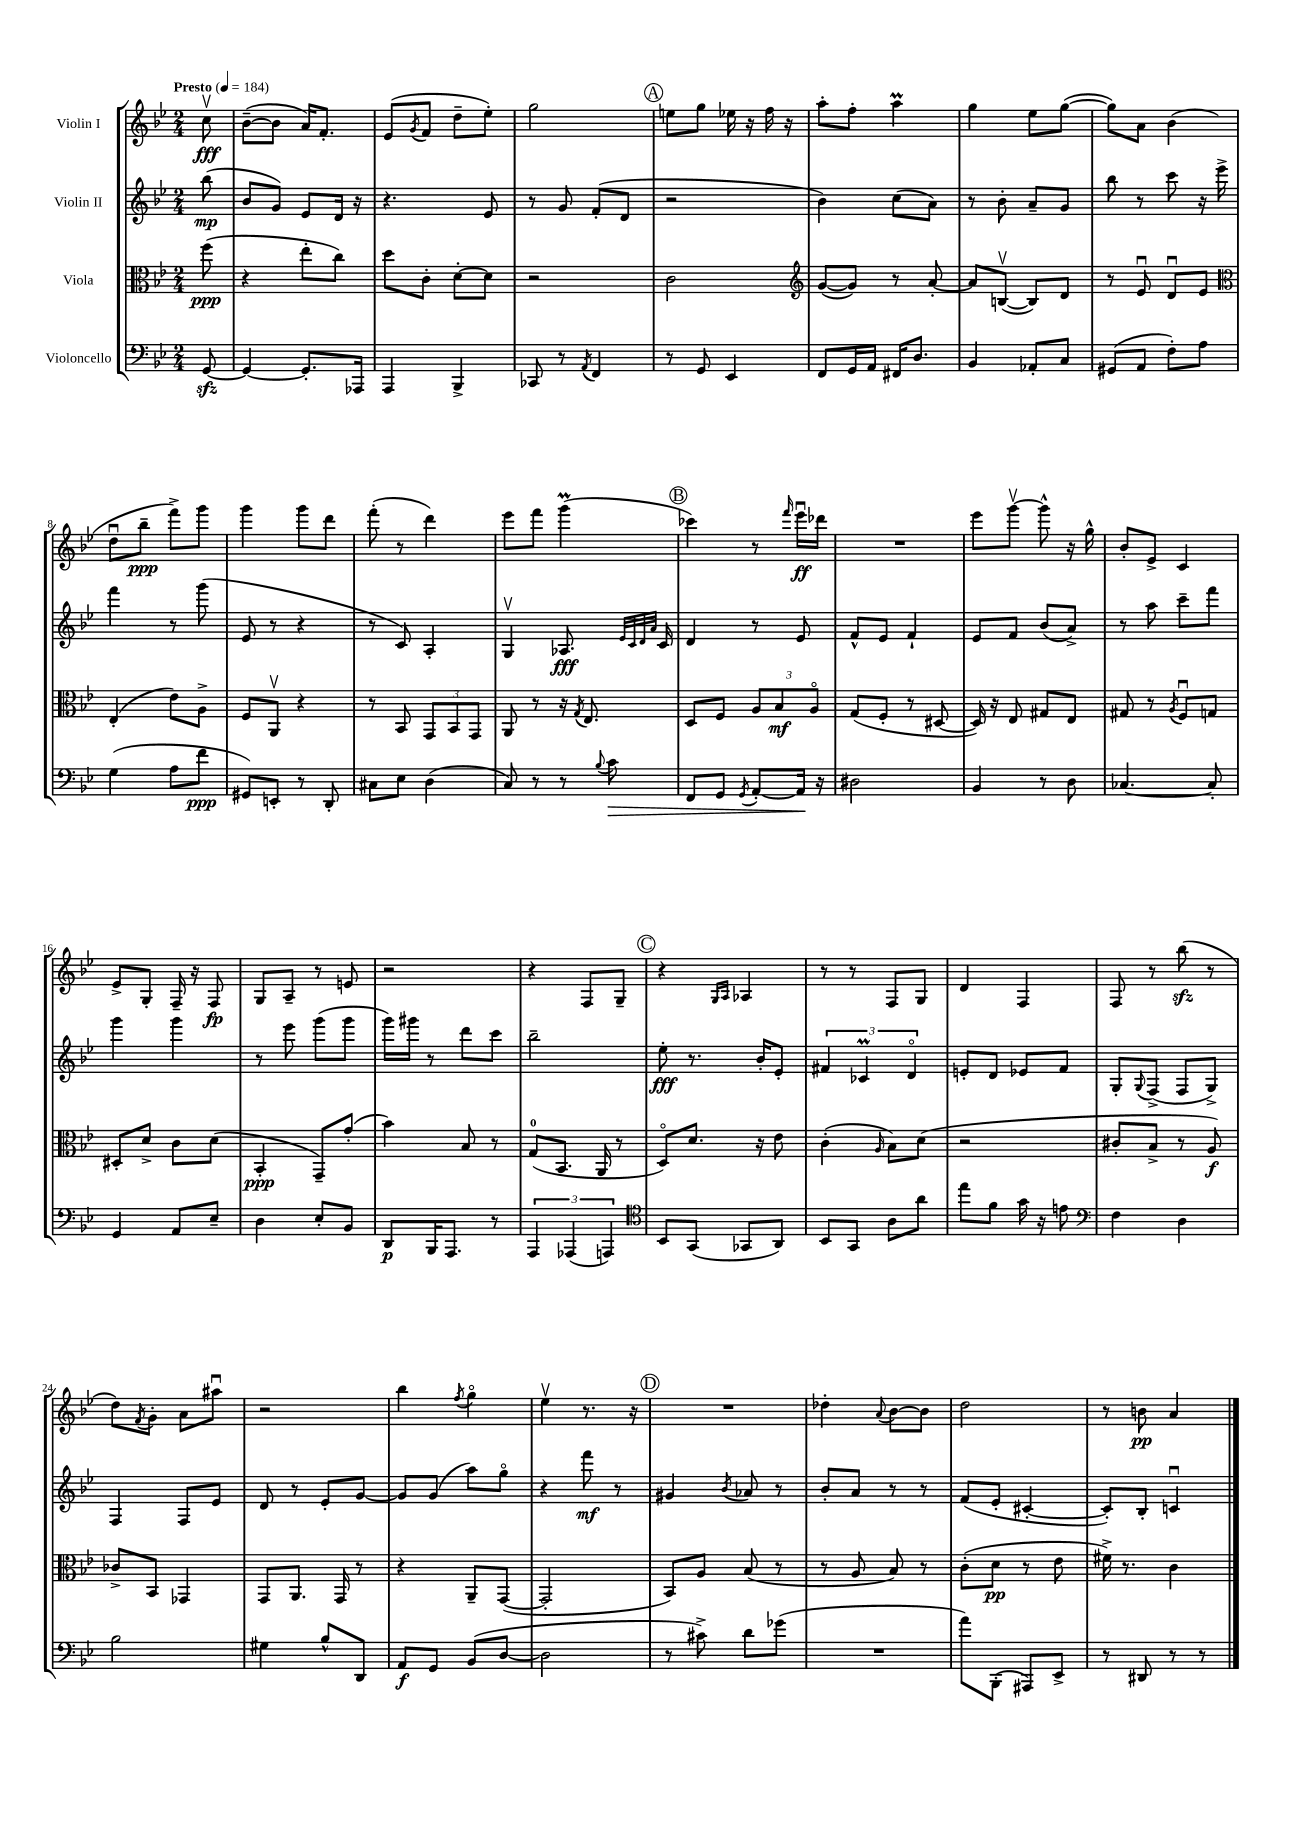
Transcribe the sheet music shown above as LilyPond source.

<<
\new StaffGroup <<
\new Staff = "s0" \with { instrumentName = "Violin I" } {
    \clef treble \key bes \major \numericTimeSignature \time 2/4 \partial 8 \tempo "Presto" 4 = 184
    c''8\upbow\fff |
    bes'8~--( bes'8 a'16) f'8.-. |
    ees'8( \acciaccatura { g'8 } f'8 d''8-- ees''8-.) |
    g''2 |
    \mark \markup { \circle "A" } e''8 g''8 ees''16 r16 f''16 r16 |
    a''8-. f''8-. a''4\prall |
    g''4 ees''8 g''8~( |
    g''8) a'8 bes'4( |
    d''8\downbow bes''8--\ppp f'''8->) g'''8 |
    g'''4 g'''8 d'''8 |
    f'''8-.( r8 d'''4) |
    ees'''8 f'''8 g'''4\prall( |
    \mark \markup { \circle "B" } ces'''4) r8 \grace { f'''16 } ees'''16\downbow\ff des'''16 |
    R2 |
    ees'''8 g'''8~\upbow g'''8-^ r16 g''16-^ |
    bes'8-. ees'8-> c'4 |
    ees'8-> g8-. f16-- r16 f8\fp |
    g8 a8-- r8 e'8 |
    r2 |
    r4 f8 g8-- |
    \mark \markup { \circle "C" } r4 \grace { g16 a16 } aes4 |
    r8 r8 f8 g8 |
    d'4 f4 |
    f8 r8 bes''8\sfz( r8 |
    d''8) \acciaccatura { f'8 } g'8-. a'8 ais''8\downbow |
    r2 |
    bes''4 \acciaccatura { f''8 } g''4\flageolet |
    ees''4\upbow r8. r16 |
    \mark \markup { \circle "D" } R2 |
    des''4-. \appoggiatura { a'8 } bes'8~ bes'8 |
    d''2 |
    r8 b'8\pp a'4 \bar "|." |
}
\new Staff = "s1" \with { instrumentName = "Violin II" } {
    \clef treble \key bes \major \numericTimeSignature \time 2/4 \partial 8
    bes''8\mp( |
    bes'8 g'8) ees'8 d'16 r16 |
    r4. ees'8 |
    r8 g'8 f'8-.( d'8 |
    \mark \markup { \circle "A" } r2 |
    bes'4) c''8( a'8) |
    r8 bes'8-. a'8-- g'8 |
    bes''8 r8 c'''8 r16 ees'''16-> |
    f'''4 r8 g'''8( |
    ees'8 r8 r4 |
    r8 c'8) a4-. |
    g4\upbow aes8.\fff \grace { ees'32 c'32 d'32 a'32 } c'16 |
    \mark \markup { \circle "B" } d'4 r8 ees'8 |
    f'8-^ ees'8 f'4-! |
    ees'8 f'8 bes'8( a'8->) |
    r8 a''8 c'''8-- f'''8 |
    g'''4 g'''4 |
    r8 ees'''8 g'''8( g'''8 |
    g'''16) gis'''16 r8 d'''8 c'''8 |
    bes''2-- |
    \mark \markup { \circle "C" } ees''8-.\fff r8. bes'16-. ees'8-. |
    \tuplet 3/2 { fis'4 ces'4\prall d'4\flageolet } |
    e'8-. d'8 ees'8 f'8 |
    g8-. \appoggiatura { g8 } f8->( f8 g8->) |
    f4 f8 ees'8 |
    d'8 r8 ees'8-. g'8~ |
    g'8 g'8( a''8) g''8\flageolet |
    r4 f'''8\mf r8 |
    \mark \markup { \circle "D" } gis'4 \acciaccatura { bes'8 } aes'8 r8 |
    bes'8-. a'8 r8 r8 |
    f'8( ees'8-. cis'4~-. |
    cis'8-.) bes8-. c'4\downbow \bar "|." |
}
\new Staff = "s2" \with { instrumentName = "Viola" } {
    \clef alto \key bes \major \numericTimeSignature \time 2/4 \partial 8
    f''8\ppp( |
    r4 ees''8-. c''8) |
    d''8 c'8-. d'8~-. d'8 |
    r2 |
    \mark \markup { \circle "A" } c'2 |
    \clef treble g'8~( g'8) r8 a'8~-. |
    a'8 b8~\upbow( b8) d'8 |
    r8 ees'8\downbow d'8\downbow ees'8 |
    \clef alto ees4-.( ees'8) a8-> |
    f8 a,8\upbow r4 |
    r8 bes,8 \tuplet 3/2 { g,8 bes,8 g,8 } |
    a,8 r8 r16 \acciaccatura { g8 } ees8. |
    \mark \markup { \circle "B" } d8 f8 \tuplet 3/2 { a8 bes8\mf a8\flageolet } |
    g8( f8-. r8 dis8~ |
    dis16) r16 ees8 gis8 ees8 |
    gis8 r8 \acciaccatura { a8 } f8\downbow g8 |
    dis8-. d'8-> c'8 d'8( |
    bes,4-.\ppp g,8--) g'8-.( |
    bes'4) bes8 r8 |
    g8-0( bes,8. a,16 r8 |
    \mark \markup { \circle "C" } d8\flageolet) d'8. r16 ees'8 |
    c'4-.( \grace { a16 } bes8) d'8( |
    r2 |
    cis'8-. bes8-> r8 a8\f) |
    ces'8-> bes,8 ges,4 |
    g,8 a,8. g,16 r8 |
    r4 a,8-- g,8~( |
    g,2-. |
    \mark \markup { \circle "D" } bes,8) a8 bes8( r8 |
    r8 a8 bes8) r8 |
    c'8-.( d'8\pp r8 ees'8 |
    fis'16->) r8. c'4 \bar "|." |
}
\new Staff = "s3" \with { instrumentName = "Violoncello" } {
    \clef bass \key bes \major \numericTimeSignature \time 2/4 \partial 8
    g,8~\sfz |
    g,4~ g,8.-. aes,,16 |
    a,,4 bes,,4-> |
    ces,8 r8 \acciaccatura { a,8 } f,4 |
    \mark \markup { \circle "A" } r8 g,8 ees,4 |
    f,8 g,16 a,16 fis,16 d8. |
    bes,4 aes,8-. c8 |
    gis,8( a,8 f8-.) a8 |
    g4( a8 f'8\ppp |
    gis,8) e,8-. r8 d,8-. |
    cis8 ees8 d4( |
    c8) r8 r8 \appoggiatura { bes8 } c'8\> |
    \mark \markup { \circle "B" } f,8 g,8 \acciaccatura { g,8 } a,8~-. a,16\! r16 |
    dis2 |
    bes,4 r8 d8 |
    ces4.~ ces8-. |
    g,4 a,8 ees8-- |
    d4 ees8-. bes,8 |
    d,8\p bes,,16 a,,8. r8 |
    \tuplet 3/2 { a,,4 aes,,4( a,,4) } |
    \mark \markup { \circle "C" } \clef tenor bes,8 g,8( ges,8 a,8) |
    bes,8 g,8 a8 a'8 |
    ees''8 f'8 g'16 r16 e'8 |
    \clef bass f4 d4 |
    bes2 |
    gis4 bes8-^ d,8 |
    a,8\f g,8 bes,8( d8~ |
    d2 |
    \mark \markup { \circle "D" } r8 cis'8->) d'8 ges'8( |
    R2 |
    a'8) bes,,8-.( ais,,8) ees,8-> |
    r8 dis,8 r8 r8 \bar "|." |
}
>>
>>
